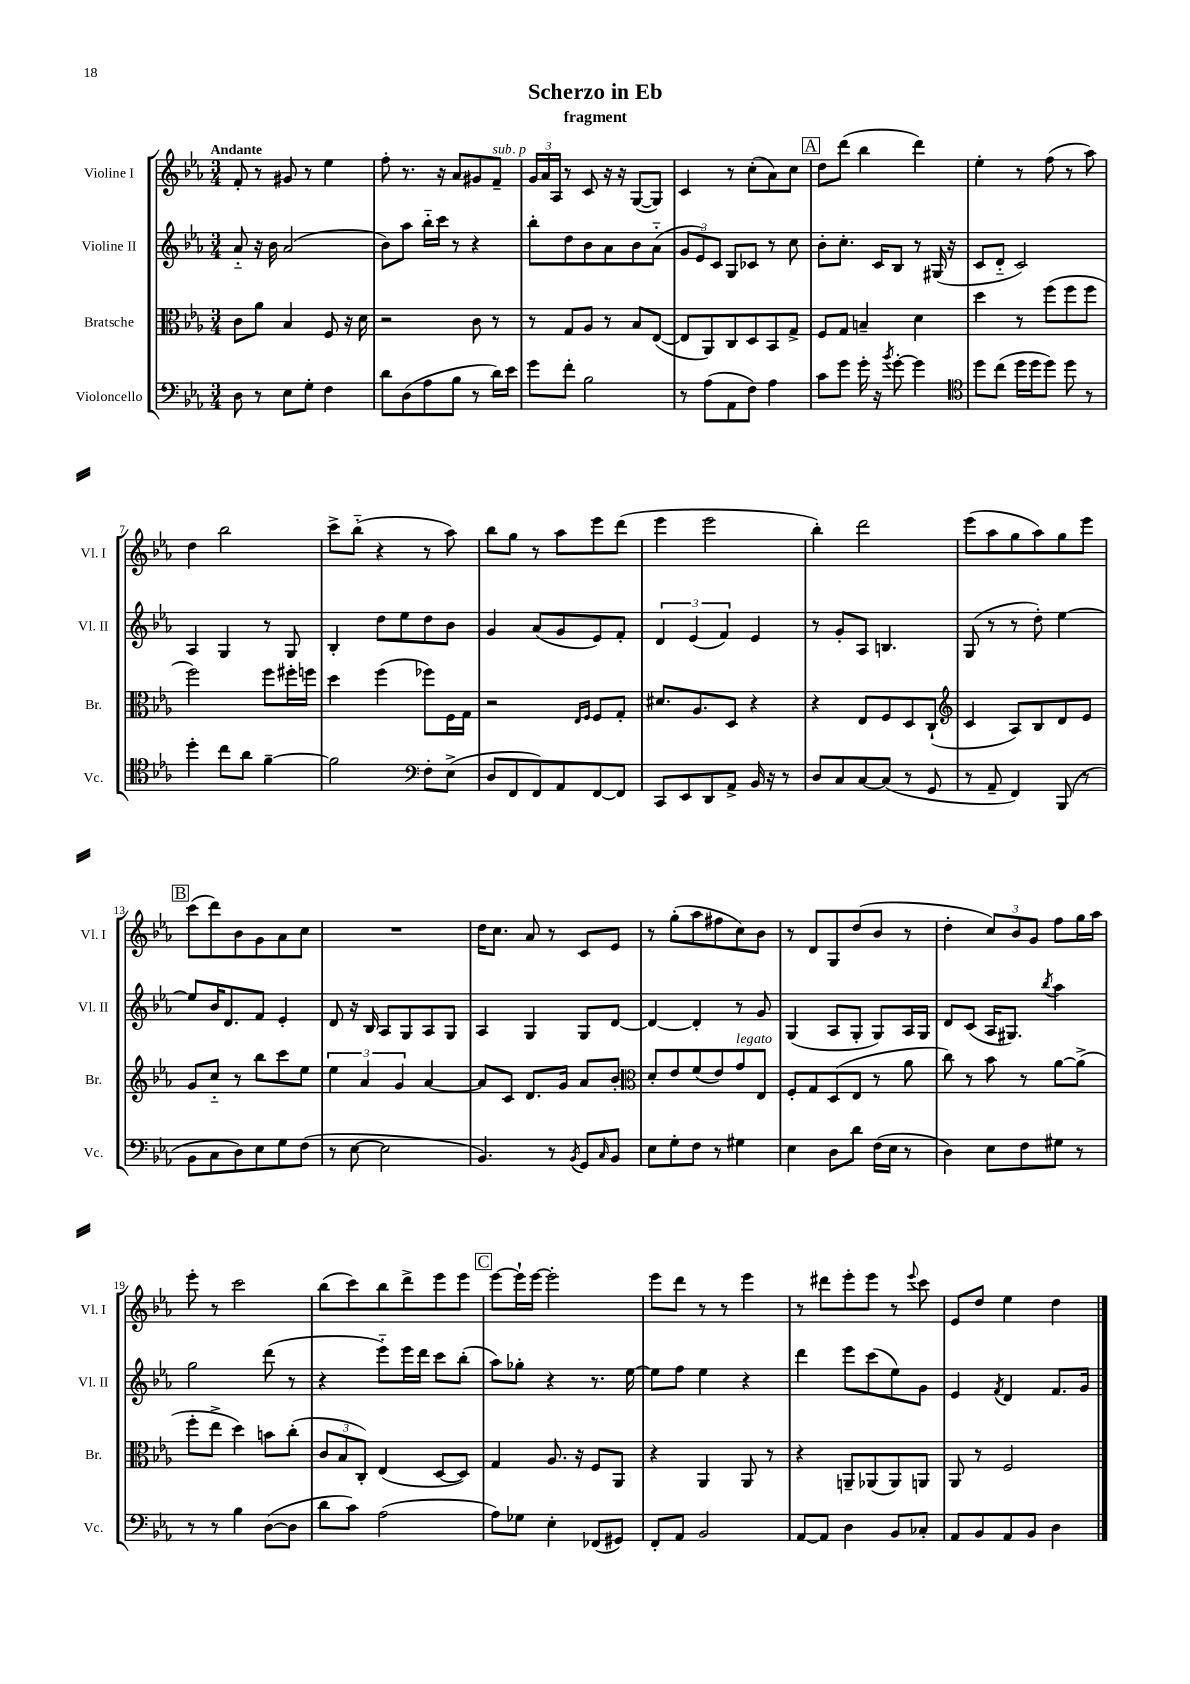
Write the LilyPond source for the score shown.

\header { title = "Scherzo in Eb" subtitle = "fragment" }
<<
\new StaffGroup <<
\new Staff = "s0" \with { instrumentName = "Violine I" shortInstrumentName = "Vl. I" } {
    \clef treble \key ees \major \numericTimeSignature \time 3/4 \tempo "Andante"
    f'8-. r8 gis'8 r8 ees''4 |
    f''8-. r8. r16 aes'8 gis'8 f'8--^\markup { \italic "sub. p" } |
    \tuplet 3/2 { g'16 aes'16 aes16 } r8 c'8 r16 r16 g8~( g8) |
    c'4 r8 c''8-.( aes'8) c''8 |
    \mark \markup { \box "A" } d''8 d'''8( bes''4 d'''4) |
    ees''4-. r8 f''8( r8 aes''8) |
    d''4 bes''2 |
    c'''8-> bes''8-_( r4 r8 aes''8) |
    bes''8 g''8 r8 aes''8 ees'''8 d'''8( |
    ees'''4 ees'''2 |
    bes''4-.) d'''2 |
    ees'''8( aes''8 g''8 aes''8) g''8 ees'''8 |
    \mark \markup { \box "B" } c'''8( d'''8) bes'8 g'8 aes'8 c''8 |
    R2. |
    d''16 c''8. aes'8 r8 c'8 ees'8 |
    r8 g''8-.( aes''8 fis''8 c''8) bes'8 |
    r8 d'8 g8 d''8( bes'8 r8 |
    d''4-. \tuplet 3/2 { c''8) bes'8 g'8 } f''8 g''16 aes''16 |
    ees'''8-. r8 c'''2 |
    bes''8( c'''8) bes''8 d'''8-> ees'''8 ees'''8 |
    \mark \markup { \box "C" } ees'''8~ ees'''16-! ees'''16~ ees'''2-. |
    ees'''8 d'''8 r8 r8 ees'''4 |
    r8 dis'''8 ees'''8-. ees'''8 r8 \appoggiatura { ees'''8 } c'''8 |
    ees'8 d''8 ees''4 d''4 \bar "|." |
}
\new Staff = "s1" \with { instrumentName = "Violine II" shortInstrumentName = "Vl. II" } {
    \clef treble \key ees \major \numericTimeSignature \time 3/4
    aes'8-_ r16 bes'16 aes'2( |
    bes'8) aes''8 bes''16-_ c'''16 r8 r4 |
    bes''8-. d''8 bes'8 aes'8 bes'8 aes'8-_( |
    \tuplet 3/2 { g'8 ees'8) c'8 } g8 ces'8 r8 c''8 |
    \mark \markup { \box "A" } bes'8-. c''8.-. c'16 bes8 r8 gis16( r16 |
    c'8 d'8-_ c'2) |
    aes4 g4 r8 g8 |
    bes4-. d''8 ees''8 d''8 bes'8 |
    g'4 aes'8( g'8 ees'8) f'8-. |
    \tuplet 3/2 { d'4 ees'4( f'4) } ees'4 |
    r8 g'8-. aes8 b4. |
    g8( r8 r8 d''8-.) ees''4~ |
    \mark \markup { \box "B" } ees''8 bes'16 d'8. f'8 ees'4-. |
    d'8 r16 bes16 aes8 g8 aes8 g8 |
    aes4 g4 g8 d'8~ |
    d'4~ d'4-. r8 g'8 |
    g4( aes8 g8-. g8) aes16 g16 |
    d'8 c'8( aes16 gis8.) \acciaccatura { bes''8 } aes''4 |
    g''2 d'''8( r8 |
    r4 ees'''8-_) ees'''16 d'''16 c'''8 bes''8-.( |
    \mark \markup { \box "C" } aes''8) ges''8-. r4 r8. ees''16~ |
    ees''8 f''8 ees''4 r4 |
    d'''4 ees'''8 c'''8( ees''8) g'8 |
    ees'4 \acciaccatura { f'8 } d'4 f'8. g'16 \bar "|." |
}
\new Staff = "s2" \with { instrumentName = "Bratsche" shortInstrumentName = "Br." } {
    \clef alto \key ees \major \numericTimeSignature \time 3/4
    c'8 aes'8 bes4 f8 r16 d'16 |
    r2 c'8 r8 |
    r8 g8 aes8 r8 bes8 ees8~( |
    ees8 aes,8) c8 d8 bes,8 g8-> |
    \mark \markup { \box "A" } f8 g8 b4-- d'4 |
    d''4 r8 f''8( f''8 f''8 |
    f''2) f''8 fis''16-. f''16 |
    d''4 f''4( fes''8) f16 g16 |
    r2 \grace { ees16 f16 } f8 g8-. |
    dis'8. aes8. d8 r4 |
    r4 ees8 f8 d8 c8-!( |
    \clef treble c'4 aes8) bes8 d'8 ees'8 |
    \mark \markup { \box "B" } g'8 c''8-_ r8 bes''8 c'''8 ees''8 |
    \tuplet 3/2 { ees''4 aes'4 g'4 } aes'4~ |
    aes'8 c'8 d'8. g'16 aes'8 bes'8-. |
    \clef alto d'8-. ees'8 f'8( ees'8) g'8^\markup { \italic "legato" } ees8 |
    f8-. g8 d8( ees8 r8 aes'8 |
    c''8) r8 bes'8 r8 aes'8~ aes'8->( |
    f''8-. ees''8-> d''4) b'8 c''8-.( |
    \tuplet 3/2 { c'8 bes8 c8-.) } ees4( d8~ d8) |
    \mark \markup { \box "C" } g4 aes8. r16 f8 aes,8 |
    r4 aes,4 aes,8 r8 |
    r4 a,8-- aes,8( aes,8) a,8 |
    aes,8 r8 f2 \bar "|." |
}
\new Staff = "s3" \with { instrumentName = "Violoncello" shortInstrumentName = "Vc." } {
    \clef bass \key ees \major \numericTimeSignature \time 3/4
    d8 r8 ees8 g8-. f4 |
    d'8 d8( aes8 bes8 r8 d'16) ees'16 |
    g'8 f'8-. bes2 |
    r8 aes8( aes,8 f8) aes4 |
    \mark \markup { \box "A" } c'8 g'8 g'16-. r16 \acciaccatura { bes'8 } g'8~-. g'4 |
    \clef tenor d''8 c''8( d''16 d''16 d''8) d''8 r8 |
    d''4-. c''8 aes'8 f'4~-- |
    f'2 \clef bass f8-. ees8->( |
    d8 f,8 f,8) aes,8 f,8~ f,8 |
    c,8 ees,8 d,8 aes,8-> bes,16 r16 r8 |
    d8 c8 c8~ c8( r8 g,8 |
    r8 aes,8-- f,4) bes,,8( r8 |
    \mark \markup { \box "B" } bes,8 c8 d8) ees8 g8 f8( |
    r8 ees8~ ees2 |
    bes,4.) r8 \acciaccatura { bes,8 } g,8 \grace { c16 } bes,8 |
    ees8 g8-. f8 r8 gis4 |
    ees4 d8 d'8 f16( ees16 r8 |
    d4) ees8 f8 gis8 r8 |
    r8 r8 bes4 d8~( d8 |
    d'8 c'8) aes2( |
    \mark \markup { \box "C" } aes8) ges8 ees4-. fes,8( gis,8) |
    f,8-. aes,8 bes,2 |
    aes,8~ aes,8 d4 bes,8 ces8-. |
    aes,8 bes,8 aes,8 bes,8 d4 \bar "|." |
}
>>
>>
